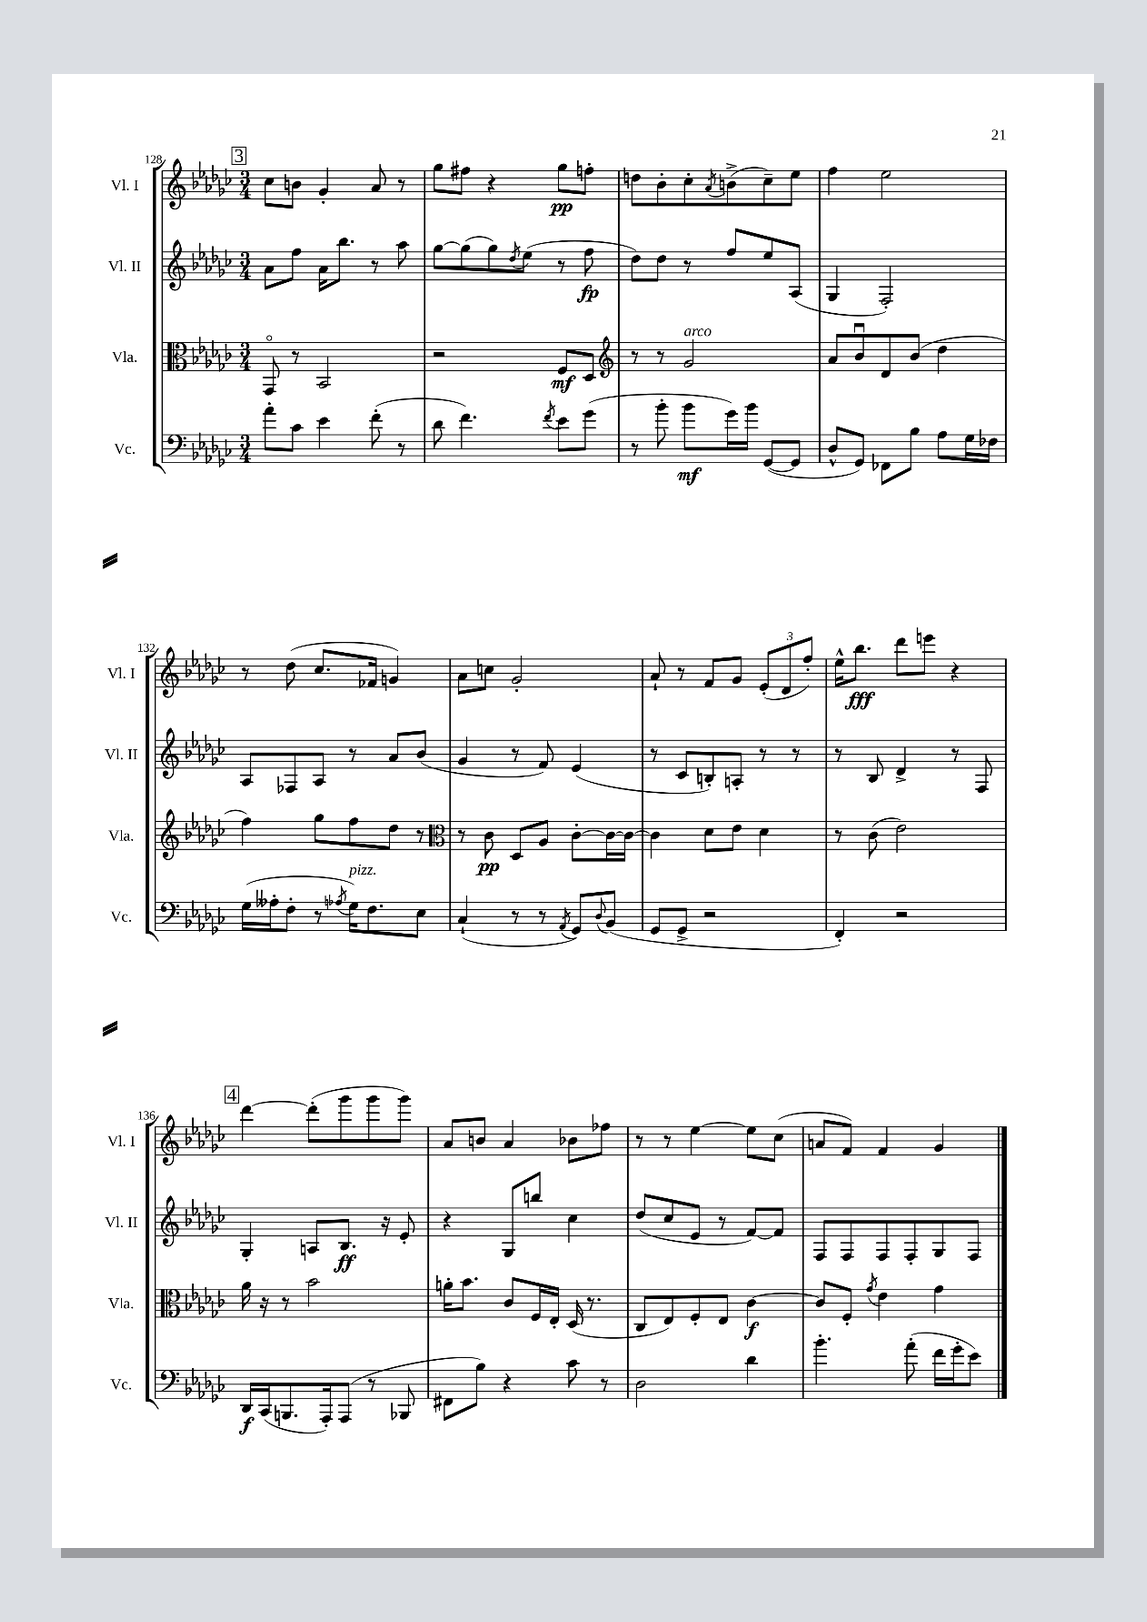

**kern	**kern	**kern	**kern
*staff4	*staff3	*staff2	*staff1
*clefF4	*clefC3	*clefG2	*clefG2
*k[b-e-a-d-g-c-]	*k[b-e-a-d-g-c-]	*k[b-e-a-d-g-c-]	*k[b-e-a-d-g-c-]
*M3/4	*M3/4	*M3/4	*M3/4
8a-'\L	8GG-o/	8a-\L	8cc-\L
8c-\J	8r	8ff\J	8b\J
4e-\	2BB-/	16a-\LK	4g-'/
.	.	8.bb-\J	.
(8f'\	.	8r	8a-/
8r	.	8aa-\	8r
=	=	=	=
8d-\	2r	[8gg-\L	8gg-\L
4.f\)	.	(8gg-\]	8ff#\J
.	.	8gg-\)	4r
.	.	8qdd-/	.
.	.	(8ee-\J	.
8qf/	.	.	.
8e-\L	8F/L	8r	8gg-\L
(8g-\J	8D-/J	8ff\	8ff'\J
=	=	=	=
*	*clefG2	*	*
8r	8r	8dd-\L)	8dd\L
8b-'\	8r	8dd-\J	8b-'\
8b-\L	2g-/	8r	8cc-'\
.	.	.	8qa-/
16g-\L)	.	8ff/L	(8b^\
16b-\JJ	.	.	.
([8GG-/L	.	8ee-/	8cc-~\)
8GG-/]J	.	(8A-/J	8ee-\J
=	=	=	=
8D-^^/L	8a-/L	4G-/	4ff\
8GG-/J)	8b-u/	.	.
8FF-\L	8d-/	2F'/)	2ee-\
8B-\J	(8b-/J	.	.
8A-\L	4dd-\	.	.
16G-\L	.	.	.
16F-\JJ	.	.	.
=	=	=	=
(16G-\LL	4ff\)	8A-/L	8r
16A--'\J	.	.	.
8F'\J	.	8F-/	(8dd-\
8r	8gg-\L	8A-/J	8.cc-/L
8qA-/	.	.	.
16G-\LK)	8ff\	8r	.
8.F\	.	.	16f-/Jk
.	8dd-\J	8a-/L	4g/)
8E-\J	8r	(8b-/J	.
=	=	=	=
*	*clefC3	*	*
(4C-`/	8r	4g-/	8a-\L
.	8c-\	.	8cc\J
8r	8D-/L	8r	2g-'/
8r	8A-/J	8f/)	.
8qAA-/	.	.	.
8GG-/L)	[8c-'\L	(4e-/	.
8qqD-/	.	.	.
(8BB-/J	16c-\_L	.	.
.	16c-\_JJ	.	.
=	=	=	=
8GG-/L	4c-\]	8r	8a-`/
8GG-^/J	.	8c-/L	8r
2r	8d-\L	8B'/)	8f/L
.	8e-\J	8A'/J	8g-/J
.	4d-\	8r	(12e-'/L
.	.	.	12d-/
.	.	8r	.
.	.	.	12ff'/J)
=	=	=	=
4FF'/)	8r	8r	16ee-^^\LK
.	.	.	8.bb-\J
.	(8c-\	8B-/	.
2r	2e-\)	4d-^/	8ddd-\L
.	.	.	8eee\J
.	.	8r	4r
.	.	8F/	.
=	=	=	=
16DD-/LL	16a-\	4G-'/	[4ddd-\
(16CC-/J	16r	.	.
8.BBB/	8r	.	.
.	2b-\	8A/L	(8ddd-'\]L
16AAA-'/k)	.	.	.
(8AAA-/J	.	8.B-/J	8ggg-\
8r	.	.	8ggg-\
.	.	16r	.
8BBB-/	.	8e-'/	8ggg-\J)
=	=	=	=
8FF#\L	16a'\LK	4r	8a-/L
.	8.b-\J	.	.
8B-\J)	.	.	8b/J
4r	8c-/L	8G-/L	4a-/
.	16F/L	8bb/J	.
.	16E-'/JJ	.	.
8c-\	(16D-/	4cc-\	8b-\L
.	8.r	.	.
8r	.	.	8ff-\J
=	=	=	=
2D-\	8C-/L	(8dd-/L	8r
.	8E-/)	8cc-/	8r
.	8F'/	8e-/J	[4ee-\
.	8E-/J	8r	.
4d-\	[4c-\	[8f/L)	8ee-\]L
.	.	8f/]J	(8cc-\J
=	=	=	=
4.b-'\	8c-/]L	8F/L	8a/L
.	8F'/J	8F/	8f/J)
.	8qg-/	.	.
.	4e-\	8F/	4f/
(8a-'\	.	8F'/	.
16f\LL	4g-\	8G-/	4g-/
16g-'\J	.	.	.
8e-\J)	.	8F/J	.
==	==	==	==
*-	*-	*-	*-
